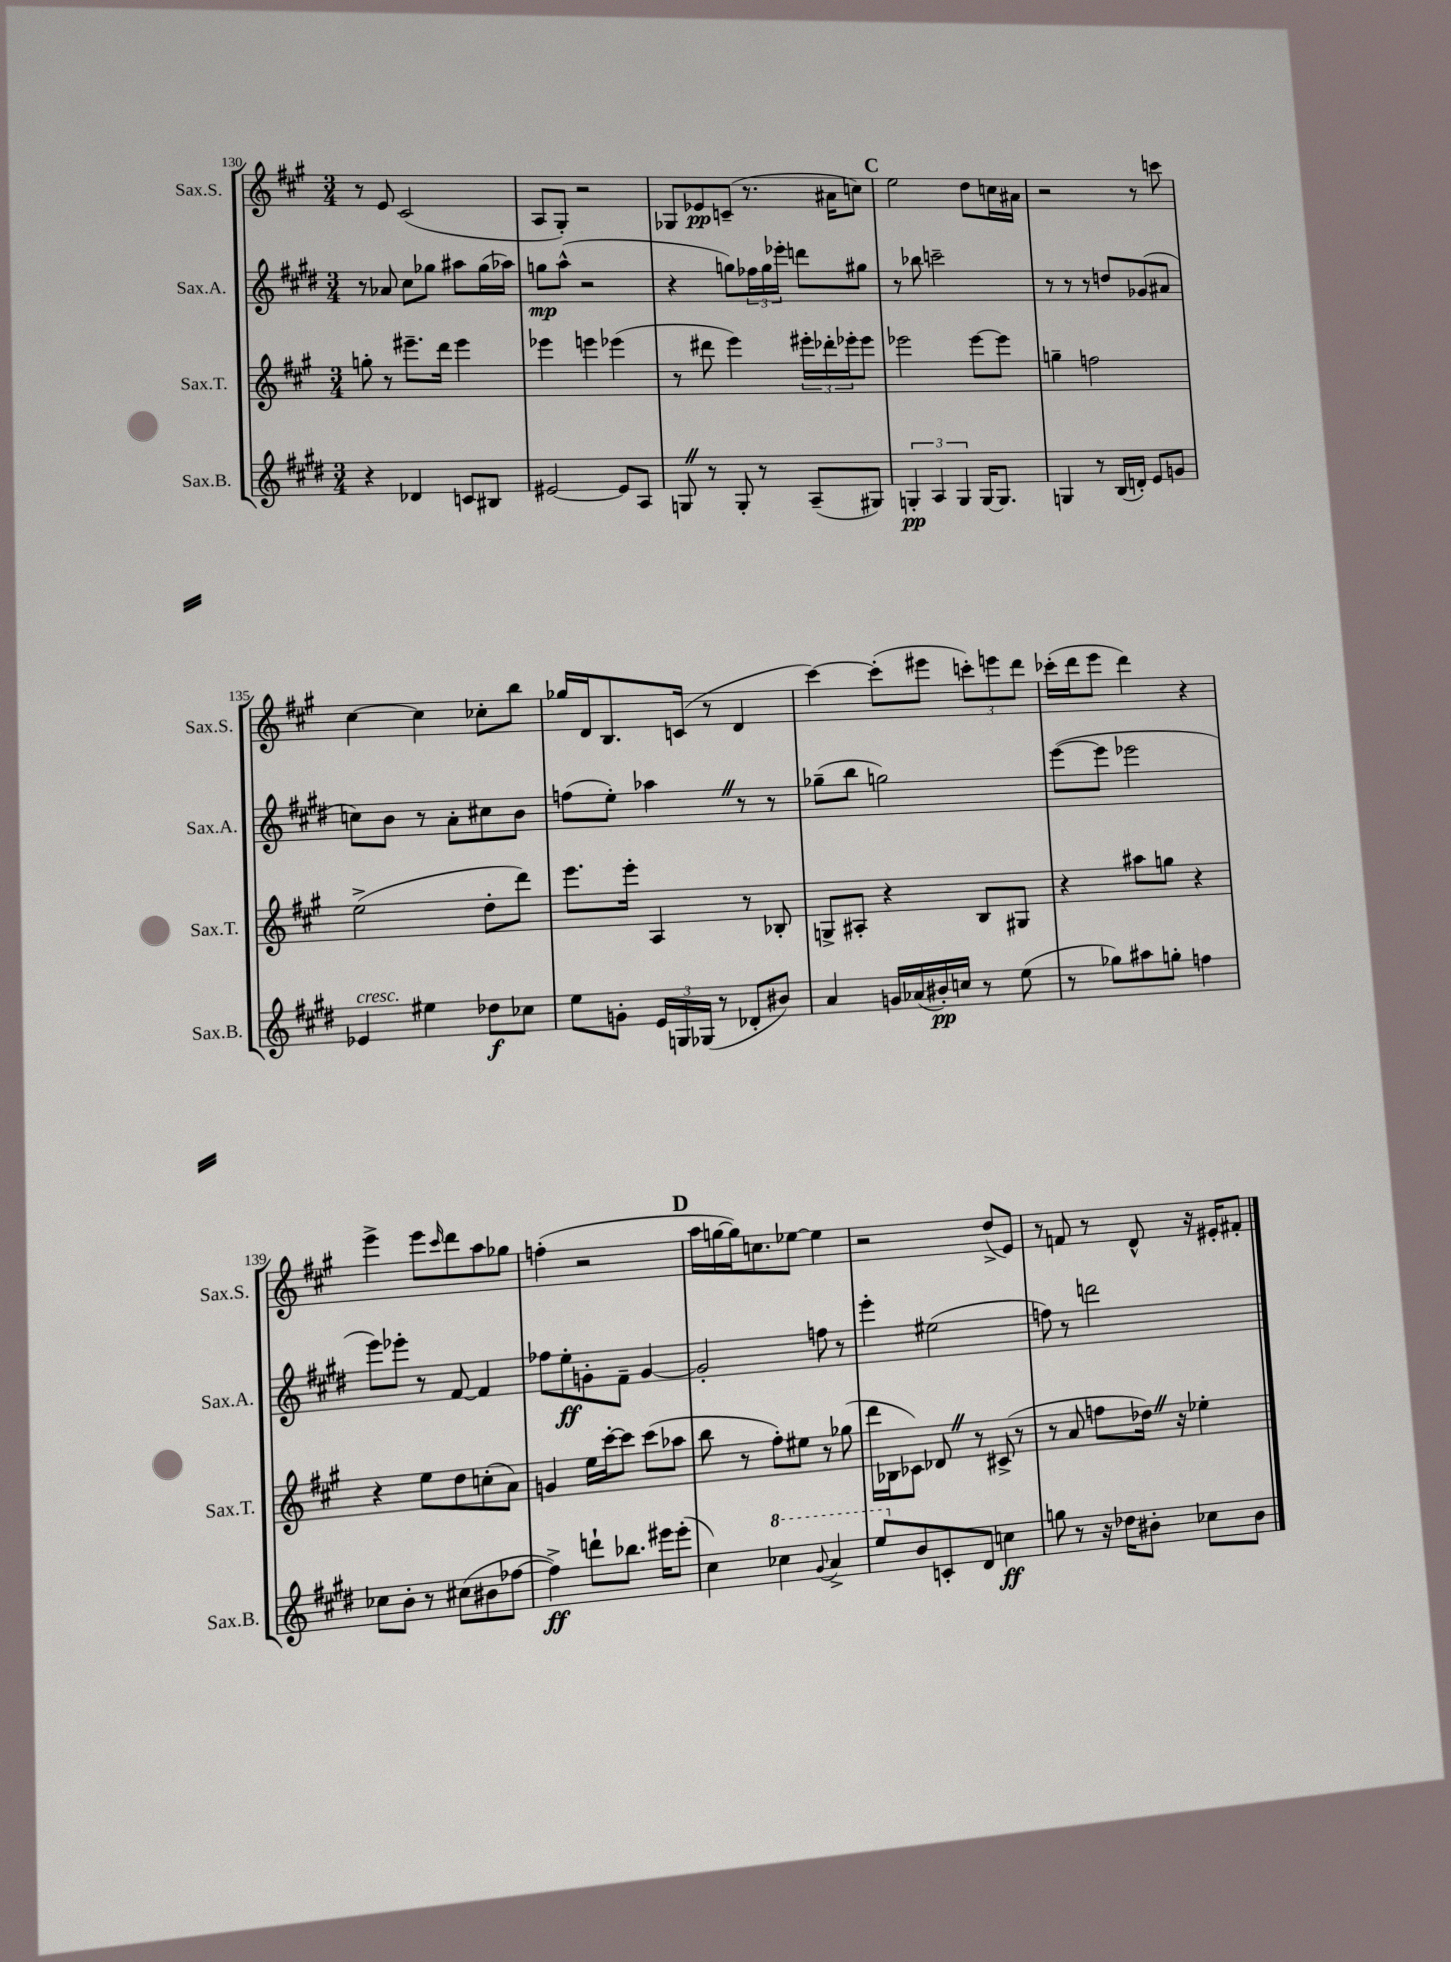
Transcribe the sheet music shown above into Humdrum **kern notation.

**kern	**kern	**kern	**kern
*staff4	*staff3	*staff2	*staff1
*clefG2	*clefG2	*clefG2	*clefG2
*k[f#c#g#d#]	*k[f#c#g#]	*k[f#c#g#d#]	*k[f#c#g#]
*M3/4	*M3/4	*M3/4	*M3/4
4r	8gg'	8r	8r
.	8r	8a-	8e
4d-	8.eee#~	8cc#	(2c#
.	.	8gg-	.
.	16ddd	.	.
8c	4eee#	8aa#	.
8B#	.	(16gg-	.
.	.	16aa-)	.
=	=	=	=
[2e#	4eee-	8gg	8A
.	.	(8aa^^	8G#')
.	4eee	2r	2r
8e#]	(4eee-	.	.
8A	.	.	.
=	=	=	=
8G	8r	4r	8G-
8r	8ddd#	.	8e-
8G'	4eee)	8gg)	(8c~
8r	.	24ff-	8.r
.	.	24gg	.
.	.	24eee-'	.
(8A~	24eee#'	8ddd	.
.	24ddd-'	.	.
.	.	.	16a#
.	24eee-'	.	.
8G#)	8eee-	8gg#	8cc)
=	=	=	=
6G'	2eee-	8r	2ee
.	.	8bb-	.
6A	.	.	.
.	.	2ccc~	.
6G	.	.	.
[16G	[8eee-	.	8dd
8.G]	.	.	.
.	8eee-]	.	16cc
.	.	.	16a#
=	=	=	=
4G	4gg~	8r	2r
.	.	8r	.
8r	2ff	8r	.
(16B	.	8dd	.
16d')	.	.	.
8e	.	(8g-	8r
8g	.	8a#	8ccc
=	=	=	=
4e-	(2ee^	8cc)	[4cc#
.	.	8b	.
4ee#	.	8r	4cc#]
.	.	8a'	.
8dd-	8dd'	8cc#	8cc-'
8cc-	8ddd)	8b	8bb
=	=	=	=
8ee	8.eee	(8ff	16gg-
.	.	.	16d
8g'	.	8ee')	8.B
.	16eee'	.	.
24e	4A	4aa-	.
24G	.	.	.
.	.	.	(16c
(24G-	.	.	.
8r	.	.	8r
8d-'	8r	8r	4d
8b#)	8B-'	8r	.
=	=	=	=
4a	8G^	(8gg-~	[4ccc#)
.	8A#'	8bb	.
16g	4r	2gg)	(8ccc#']
(16a-	.	.	.
16b#')	.	.	8eee#
16cc	.	.	.
8r	8B	.	12ccc')
.	.	.	12eee
(8ee	8G#	.	.
.	.	.	12ddd
=	=	=	=
8r	4r	([8eee	(16ccc-'
.	.	.	16ddd
8gg-)	.	8eee]	8eee
8aa#	8aa#	2eee-	4ddd)
8gg'	8gg	.	.
4ff	4r	.	4r
=	=	=	=
8cc-	4r	8eee)	4eee^
8b'	.	8eee-'	.
8r	8ee	8r	8eee
.	.	.	16qqccc#
(8cc#	8dd	[8f#	8ddd
8b#	(8cc'	4f#]	8aa
[8ff-	8a)	.	8gg-
=	=	=	=
4ff-^])	4g	8ff-	(4ff'
.	.	8ee'	.
8ddd`	16ee	8g'	2r
.	[16ccc#'	.	.
8.bb-	8ccc#]	8f#~	.
.	(8ccc#	[4g	.
16eee#	.	.	.
(8eee#'	8aa-	.	.
=	=	=	=
4cc#)	8bb	2g']	16aa
.	.	.	[16gg
.	8r	.	16gg])
.	.	.	8.cc
4ccc-	8ff#')	.	.
.	8ee#	.	[8ee-
8qqgg#	.	.	.
4aa^	8r	8ff	4ee-]
.	(8gg-	8r	.
=	=	=	=
8eee	16ddd	4eee'	2r
.	16B-	.	.
8b	8c-)	.	.
8c'	8d-	(2ee#	.
8d#	8r	.	.
4cc	(8c#^	.	(8dd^
.	8r	.	8e)
=	=	=	=
8gg	8r	8ff)	8r
8r	8a	8r	8f
16r	8ff	2ddd	8r
16dd-	.	.	.
8b#'	16dd-)	.	8d^^
.	16r	.	.
8cc-	4ee-'	.	16r
.	.	.	16e#'
8b#	.	.	8f#'
==	==	==	==
*-	*-	*-	*-
